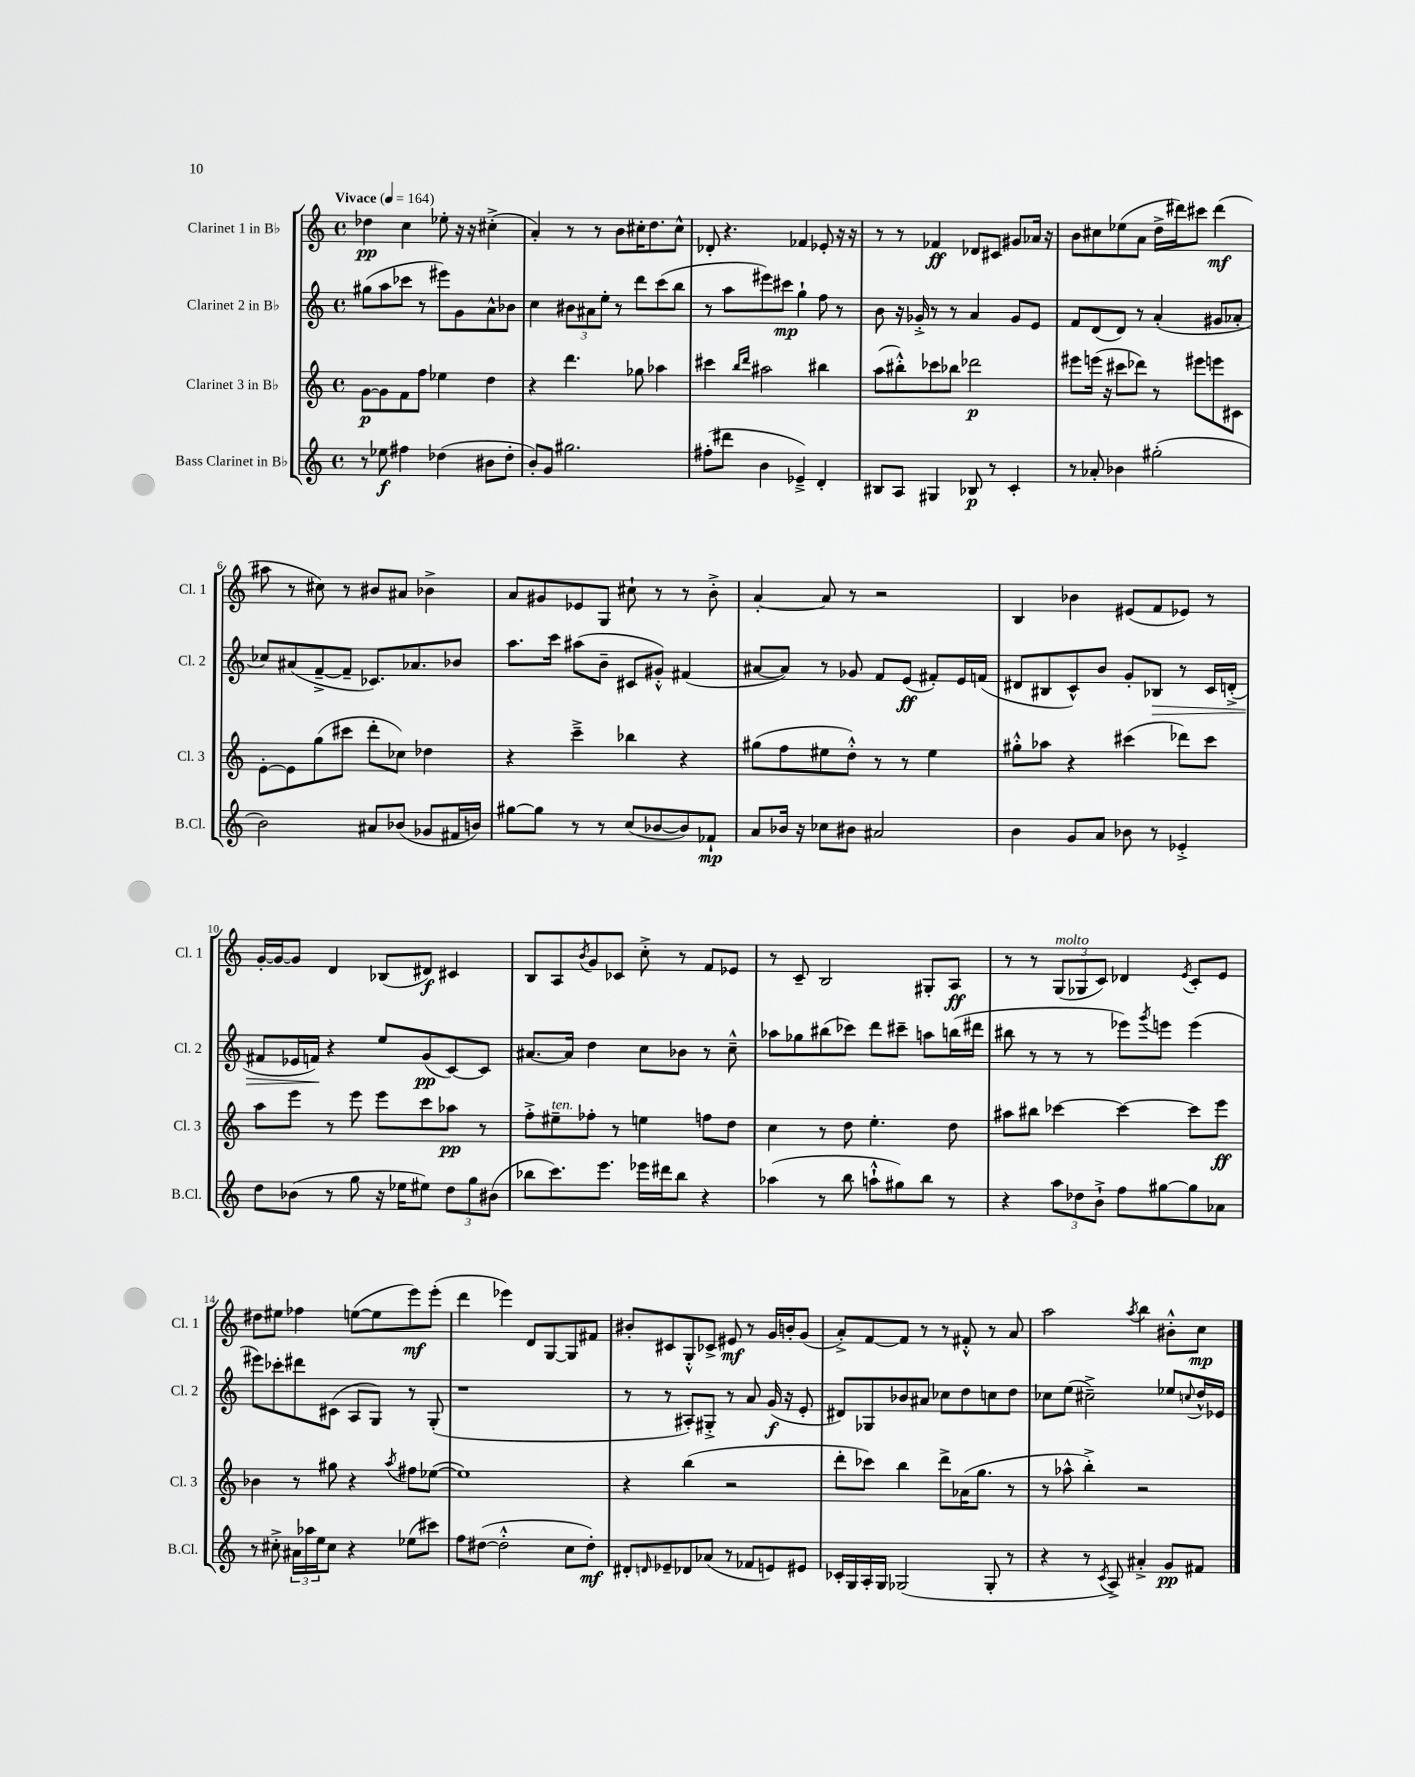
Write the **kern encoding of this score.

**kern	**kern	**kern	**kern
*staff4	*staff3	*staff2	*staff1
*clefG2	*clefG2	*clefG2	*clefG2
*k[]	*k[]	*k[]	*k[]
*M4/4	*M4/4	*M4/4	*M4/4
*met(c)	*met(c)	*met(c)	*met(c)
*MM164	*MM164	*MM164	*MM164
8r	[8g\L	(8gg#\L	4dd-\
8ee-\	8g\]	8aa\	.
4ff#\	8f\	8ccc-\J	4cc\
.	8ff\J	8r	.
(4dd-\	4ee-\	8eee#\L)	8ee-'\
.	.	8g\	16r
.	.	.	16r
8b#\L	4dd\	8a^^\	(4cc#'^\
8dd-'\J	.	8b-\J	.
=	=	=	=
8b'/L)	4r	4cc\	4a'/)
8g/J	.	.	.
2.gg#\	4.ddd\	12b#\L	8r
.	.	12a#\	.
.	.	.	8r
.	.	12ee'\J	.
.	.	8r	8b\L
.	8gg-\	8ddd\L	16cc#'\K
.	.	.	8.dd\
.	4aa-\	(8ccc\	.
.	.	8bb\J	8cc#^^\J
=	=	=	=
(8ff#'\L	4ccc#\	8r	8d-'/
8ddd#\J	.	8aa\L	4.r
.	16qqbb/LL	.	.
.	16qqddd/JJ	.	.
4b\	2aa#\	8eee#\)	.
.	.	8ccc#\J	.
4e-~^/)	.	4gg`\	4f-/
4d'/	4bb#\	8ff\	8e-'/
.	.	8r	16r
.	.	.	16r
=	=	=	=
8B#/L	(8aa\L	8b\	8r
8A/J	8bb#'^^\)	16r	8r
.	.	16g-'^/	.
4G#/	8ccc-\	8r	4f-/
.	8bb-\J	8r	.
8B-/	2ddd-\	4a/	8d-/L
8r	.	.	8c#/J
4c'/	.	8g-/L	8g#/L
.	.	8e/J	16a-/Jk
.	.	.	16r
=	=	=	=
8r	8eee#\L	8f/L	8b\L
8a-'/	(16eee\Jk	(8d/	8cc#\
.	16r	.	.
4b-\	8ccc#\L	8d/J)	(8ee-\
.	8ddd-\J)	8r	8a\J
(2gg#'\	8r	(4a'/	16dd^\LL
.	.	.	16ddd#\J)
.	8eee#\L	.	8ccc#\J
.	8eee\	8g#/L	(4ddd#\
.	8c#\J	8a-'/J	.
=	=	=	=
2b\)	[8e'\L	8cc-/L)	8aa#\
.	8e\]	(8a#/	8r
.	(8gg\	[8f~^/	8cc#\)
.	8ccc#\J	8f~/]J	8r
8a#/L	8ddd'\L	8.c-/L)	8b#/L
(8b-/J	8cc-\J)	.	8a#/J
.	.	8.a-/	.
8g-/L	4dd-\	.	4b-^\
16f#/L	.	8b-/J	.
16b/JJ)	.	.	.
=	=	=	=
[8gg#\L	4r	8.aa\L	8a/L
8gg#\]J	.	.	8g#/
.	.	16ccc\Jk	.
8r	4ccc~^\	(8aa#\L	8e-/
8r	.	8b~\J	8G/J
(8cc/L	4bb-\	8c#/L	8cc#`\
[8b-/	.	8g#'^^/J)	8r
8b-/])	4r	(4f#/	8r
8f-`/J	.	.	8b'^\
=	=	=	=
8a/L	(8gg#\L	[8a#/L	[4a'/
16b-/Jk	8ff\	8a#/]J)	.
16r	.	.	.
8cc-\L	8ee#\	8r	8a/]
8b#\J	8dd'^^\J)	8g-/	8r
2a#/	8r	8f/L	2r
.	8r	(8e/J	.
.	4ee#\	8f#'/L)	.
.	.	16e/L	.
.	.	(16f/JJ	.
=	=	=	=
4b\	8gg#'^^\L	8d#/L	4B/
.	8aa-\J	8B#/	.
8g/L	4r	8c^^/)	4b-\
8a/J	.	8b/J	.
8b-\	(4ccc#\	8g'/L	(8e#/L
8r	.	8B-/J	8f/
4e-'^/	8ddd-\L)	8r	8e-/J)
.	8ccc#\J	16c/LL	8r
.	.	(16d'^/JJ	.
=	=	=	=
8dd\L	8aa\L	8f#/L	[16g'/LL
.	.	.	16g/_J
(8b-\J	8eee\J	16e-/L	8g/]J
.	.	16f/JJ)	.
8r	8r	4r	4d/
8gg\	8eee\	.	.
16r	8eee\L	8ee/L	(8B-/L
16ee-\LK	.	.	.
8ee#\J)	8ccc\	(8g/	8d#/J)
12dd\L	8aa-\J	[8c/)	4c#/
12gg\	.	.	.
.	8r	8c/]J	.
(12b#\J	.	.	.
=	=	=	=
8bb-\L	8ff'^\L	[8.a#/L	8B/L
8.ccc\)	8ee#~\	.	8A/
.	.	16a#/]Jk	.
.	.	.	8qb/
.	8ff-'\J	4dd\	8g/
8.eee\J	.	.	.
.	8r	.	8c-/J
16eee-\LL	4ee\	8cc\L	8cc'^\
16ddd#\J	.	.	.
8bb-\J	.	8b-\J	8r
4r	8ff\L	8r	8f/L
.	8dd\J	8cc~^^\	8e-/J
=	=	=	=
(4aa-\	4cc\	8aa-\L	8r
.	.	8gg-\	8c~/
8r	8r	(8bb#\	2B/
8bb\	8dd\	8ccc-\J)	.
8aa`^^\L	4.ee'\	8ddd\L	.
8gg#\)	.	8ccc#~\J	.
8bb\J	.	8aa\L	8G#'/L
8r	8dd\	(16bb\L	8A/J
.	.	16ddd#\JJ	.
=	=	=	=
4r	8aa#\L	8bb#\	8r
.	8bb#\J	8r	8r
12aa\L	[4ccc-\	8r	(12G/L
12dd-\	.	.	12G-/
.	.	8r	.
12b`^\J	.	.	12c/J)
8ff\L	4ccc-\_	8eee-\L)	4d-/
.	.	8qggg/	.
[8gg#\	.	8eee\J	.
.	.	.	8qe/
8gg#\]	8ccc-\]L	(4eee\	8c'/L
8a-\J	8eee\J	.	8e/J
=	=	=	=
8r	4b-\	8eee#\L)	8dd#\L
8cc#'^\	.	8ccc-'\	8ee#\J
24a#\LL	8r	8ddd#\	4ff-\
24aa-\	.	.	.
24ee\J	.	.	.
8cc#\J	8gg#\	(8c#\J	.
4r	4r	8A/L	([8ee\L
.	.	8G/J)	8ee\]
.	8qaa/	.	.
(8ee-\L	8ff#\L	8r	8eee\)
8ccc#\J)	([8ee-\J	(8G'/	(8eee'\J
=	=	=	=
8ff\L	1ee-])	1r	4ddd\
([8dd#\J	.	.	.
2dd#'^^\]	.	.	4eee-\)
.	.	.	8d/L
.	.	.	[8G/
8cc\L	.	.	8G/]
8dd#'\J)	.	.	8f#/J
=	=	=	=
8d#'/L	4r	8r	8b#'/L
16qqd/	.	.	.
8e-~/	.	8r	8c#/
8d-/	(4bb\	8A#'/L)	8G'^^/
(8a-/J	.	8G#'^/J	8c-^/J
8r	2r	8r	8e#/
8f-/L	.	8a/	8r
8e/)	.	(16g/	16g/LL
.	.	16r	16b'/J
8e#/J	.	8e'/	(8g/J
=	=	=	=
16c-'/LL	8ddd'\L	8d#/L)	8a'^/L)
16G/	.	.	.
16A'/	8ccc-\J)	8G-/	[8f/
16G/JJ	.	.	.
(2G-/	4bb\	8b-/	8f/]J
.	.	8a#/J	8r
.	8ddd^\L	8cc-\L	8r
.	(16a-\K	8dd\	8f#'^^/
.	8.gg\J	.	.
8G-'/	.	8cc\	8r
8r	8r	8dd\J	8a/
=	=	=	=
4r	8r	8cc-\L	2aa\
.	8aa-^^\	(8ee\J	.
8r	4bb'^\)	2cc#~^\)	.
8qc/	.	.	.
8A^/)	.	.	.
.	.	.	8qaa/
4a#'^/	2r	.	4bb\
8g/L	.	8ee-/L	8b#'^^\L
.	.	8qqcc/	.
8f#/J	.	16dd^^/L	8cc\J
.	.	16e-/JJ	.
==	==	==	==
*-	*-	*-	*-
